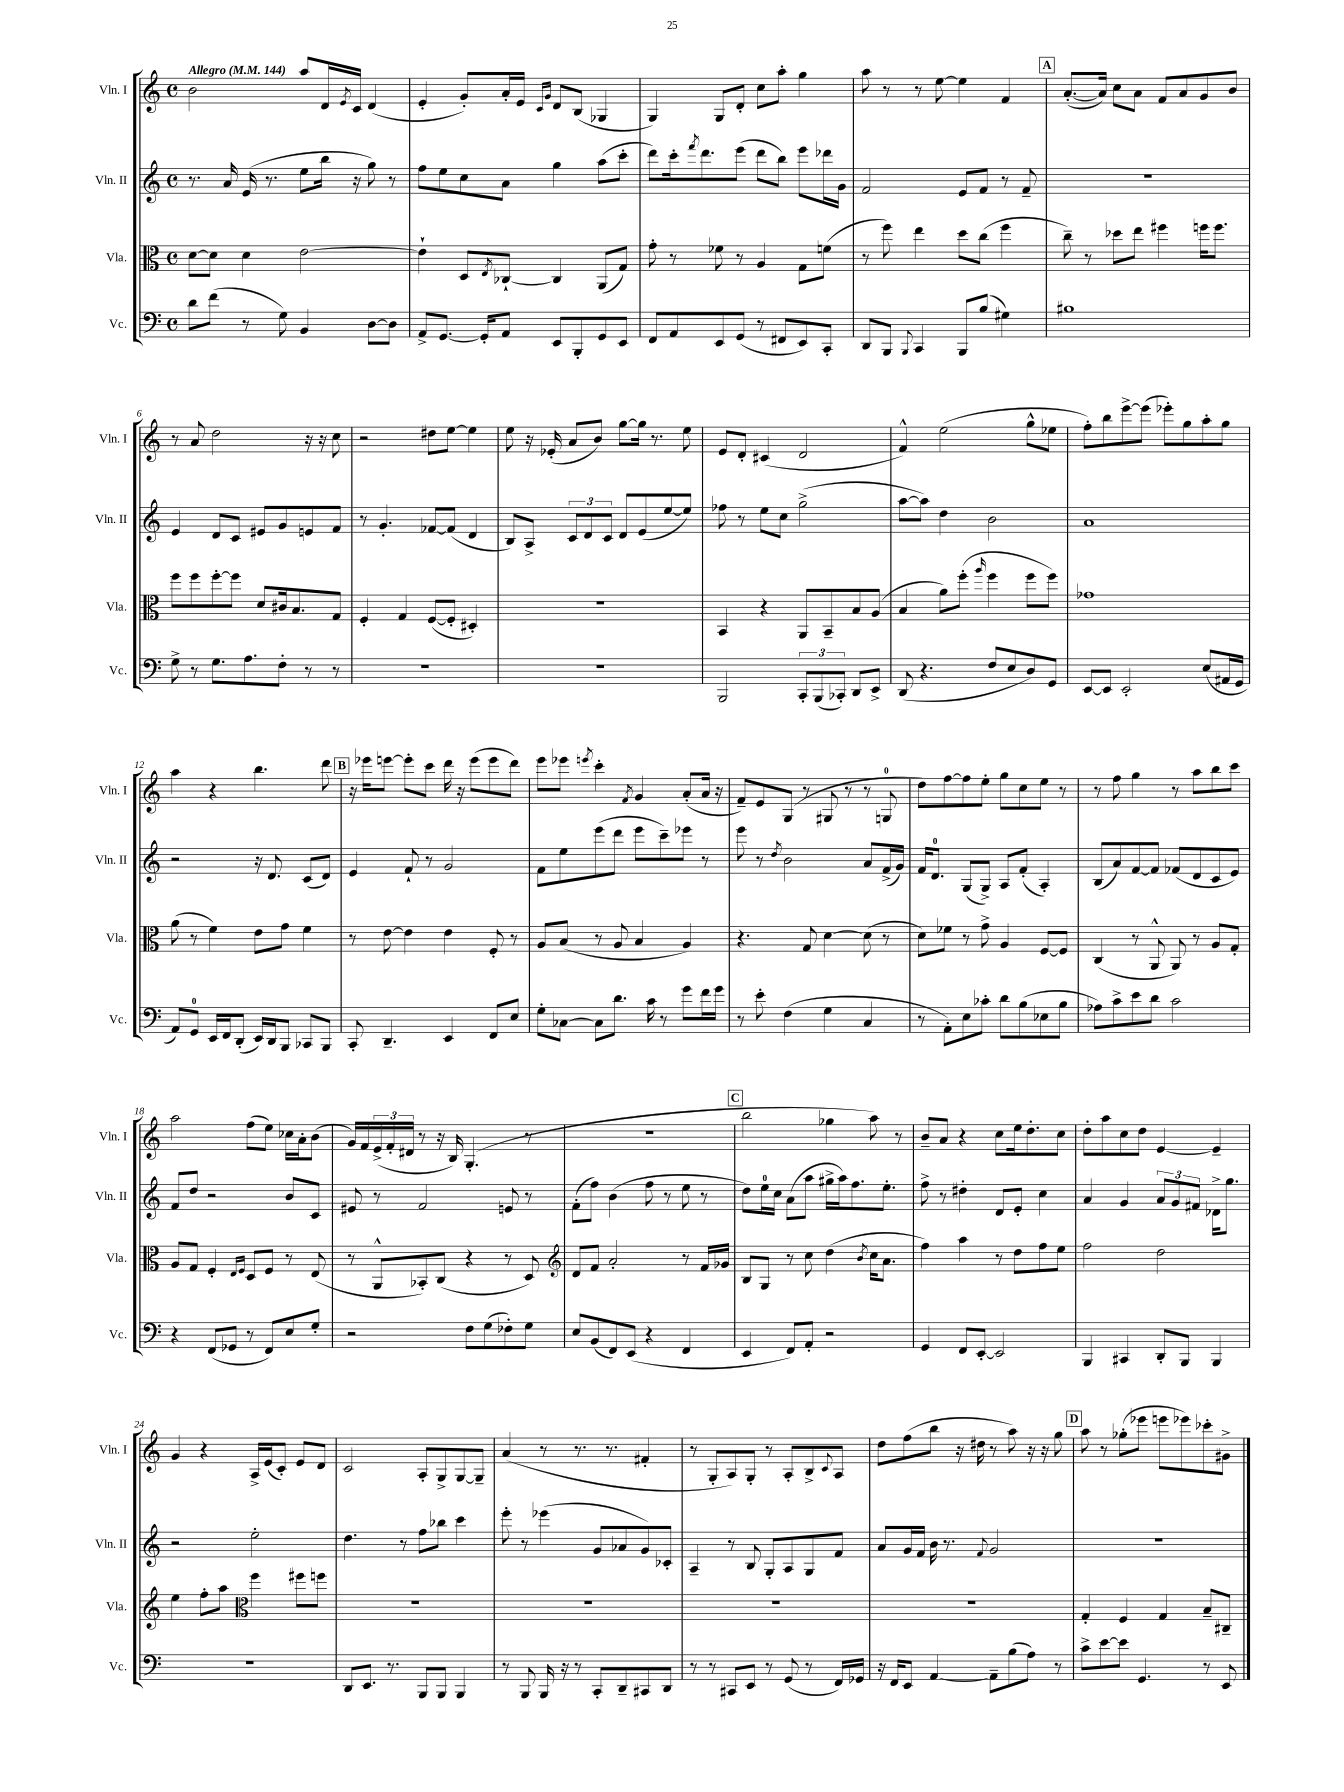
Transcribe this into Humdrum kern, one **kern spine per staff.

**kern	**kern	**kern	**kern
*staff4	*staff3	*staff2	*staff1
*clefF4	*clefC3	*clefG2	*clefG2
*k[]	*k[]	*k[]	*k[]
*M4/4	*M4/4	*M4/4	*M4/4
*met(c)	*met(c)	*met(c)	*met(c)
*MM144	*MM144	*MM144	*MM144
8d	[8d	8.r	2b
(8f	8d]	.	.
.	.	16a	.
8r	4d	(16e	.
.	.	8.r	.
8G)	.	.	.
4BB	[2e	8ee	8aa
.	.	16bb	16d
.	.	.	8qe
.	.	16r	16c
[8D	.	8gg)	(4d
8D]	.	8r	.
=	=	=	=
8AA^	4e`]	8ff	4e'
[8.GG	.	8ee	.
.	8D	8cc	8g')
16GG']	.	.	.
.	8qE	.	.
8AA	[8C-`	8a	16a'
.	.	.	16e
.	.	.	16qqc
.	.	.	16qqg
8EE	4C-]	4gg	8d
8BBB'	.	.	(8B
8GG	(8AA	(8aa	4G-
8EE	8G)	8ccc'	.
=	=	=	=
8FF	8g'	8ddd)	4G)
8AA	8r	16ccc'	.
.	.	8qfff	.
.	.	8.ddd	.
8EE	8f-	.	8G
(8GG	8r	(8eee	8d'
8r	4A	8ddd	8cc
8FF#	.	8bb)	8aa'
8EE)	8G	8eee	4gg
8CC'	(8f	16ddd-	.
.	.	16g	.
=	=	=	=
8DD	8r	2f	8aa
8BBB	8ff)	.	8r
8qqBBB	.	.	.
4CC	4ee	.	8r
.	.	.	[8ee
8BBB	8dd	8e	4ee]
(8B	(8cc	8f	.
4G#)	4ff	8r	4f
.	.	8f~	.
=	=	=	=
1B#	8cc~)	1r	([8.a'
.	8r	.	.
.	.	.	16a])
.	8dd-	.	8cc
.	8ee	.	8a
.	4ff#	.	8f
.	.	.	8a
.	16ff	.	8g
.	8.ff	.	.
.	.	.	8b
=	=	=	=
8G^	8ff	4e	8r
8r	8ff	.	8a
8.G	[8ff'	8d	2dd
.	8ff]	8c	.
8.A	.	.	.
.	8d	8e#	.
8F'	16c#	8g	.
.	8.B	.	.
8r	.	8e	16r
.	.	.	16r
8r	8G	8f	8cc
=	=	=	=
1r	4F'	8r	2r
.	.	4.g'	.
.	4G	.	.
.	([8F	[8f-	8dd#
.	8F']	(8f-]	[8ee
.	4D#')	4d	4ee]
=	=	=	=
1r	1r	8B)	8ee
.	.	8A^	16r
.	.	.	(16e-'
.	.	12c	8a
.	.	12d	.
.	.	.	8b)
.	.	12c	.
.	.	8d	[8gg
.	.	(8e	16gg]
.	.	.	8.r
.	.	[8ee	.
.	.	8ee])	8ee
=	=	=	=
2BBB	4BB	8ff-	8e
.	.	8r	8d'
.	4r	8ee	(4c#
.	.	8cc	.
12CC'	8AA	(2gg^	2d
(12BBB	.	.	.
.	8BB~	.	.
12CC-')	.	.	.
8DD	8B	.	.
8EE^	(8A	.	.
=	=	=	=
(8DD	4B	[8aa	4f^^)
4.r	.	8aa])	.
.	8a)	4dd	(2ee
.	(8ff'	.	.
.	16qqaa	.	.
8F	4ff	2b	.
8E	.	.	.
8D)	8ff	.	8gg^^
8GG	8ff)	.	8ee-
=	=	=	=
[8EE	1g-	1a	8ff')
8EE]	.	.	8bb
2EE'	.	.	[8eee^
.	.	.	(8eee]
.	.	.	8eee-')
.	.	.	8gg
(8E	.	.	8aa'
16AA#	.	.	8gg
16GG	.	.	.
=	=	=	=
8AA)	(8a	2r	4aa
8GG	8r	.	.
16EE	4f)	.	4r
16FF	.	.	.
(8DD'	.	.	.
16EE)	8e	16r	4.bb
16DD	.	8.d	.
8BBB	8g	.	.
8CC-	4f	(8c	.
8BBB	.	8d)	8ddd
=	=	=	=
8CC'	8r	4e	16r
.	.	.	16eee-
4.DD~	[8e	.	[8eee
.	4e]	8f`	8eee']
.	.	8r	8ccc
4EE	4e	2g	16ddd
.	.	.	16r
.	.	.	(8eee
8FF	8F'	.	8eee
8E	8r	.	8ddd)
=	=	=	=
8G'	8A	8f	8eee
[8C-	(8B	8ee	8eee-
.	.	.	8qeee
8C-]	8r	(8eee	4ccc'
8.d	8A	8ddd	.
.	.	.	8qf
.	4B	8eee	4g
16c	.	.	.
8r	.	8ccc~)	.
8g	4A)	8eee-	(8a'
16f	.	8r	16a
16g	.	.	16r
=	=	=	=
8r	4.r	8eee	8f~)
8e'	.	8r	8e
.	.	8qdd	.
(4F	.	2b	(8G
.	8G	.	8r
4G	[4d	.	8G#
.	.	.	8r
4C	(8d]	8a	8r
.	8r	(16f^	8G
.	.	16g)	.
=	=	=	=
8r	8d)	16f	8dd)
.	.	8.d	.
8AA')	8f-	.	[8ff
8E	8r	(8G	8ff]
8c-'	8g^	8G^)	8ee'
8d	4A	8A	8gg
(8B	.	(8f'	8cc
8E-	[8F	4A')	8ee
8B	8F]	.	8r
=	=	=	=
8A-)	(4C	(8B	8r
8c^	.	8a)	8ff
8e	8r	[8f	4gg
8d	8AA^^	8f]	.
2c	8AA)	(8f-	8r
.	8r	8d	8aa
.	8A	8c	8bb
.	8G'	8e)	8ccc
=	=	=	=
4r	8A	8f	2aa
.	8G	8dd	.
(8FF	4F'	2r	.
8GG-	.	.	.
.	16qqE	.	.
.	16qqF	.	.
8r	8D	.	(8ff
8FF)	8F	.	8ee)
8E	8r	8b	16cc-
.	.	.	16a'
8G'	(8E	8c	(8b
=	=	=	=
2r	8r	8e#	16g)
.	.	.	16f
.	8AA^^	8r	(24e^
.	.	.	24f'
.	.	.	24d#
.	8BB-')	2f	8r
.	(8C	.	16r
.	.	.	16B)
8F	4r	.	(4.G'
(8G	.	.	.
8F-')	8r	8e	.
8G	8D)	8r	8r
=	=	=	=
*	*clefG2	*	*
8E	8d	(8f'	1r
(8BB	8f	8ff)	.
8FF)	2a'	(4b	.
(8EE	.	.	.
4r	.	8ff	.
.	.	8r	.
4FF	8r	8ee	.
.	16f	8r	.
.	16g-	.	.
=	=	=	=
4EE	8B	8dd)	2bb
.	8G	16ee	.
.	.	16cc	.
8FF)	8r	(8a	.
8AA'	8cc	8aa	.
2r	(4dd	16gg#^	4gg-
.	.	16aa)	.
.	.	8.ff	.
.	8qb	.	.
.	16cc	.	8aa)
.	8.a	8.ee'	.
.	.	.	8r
=	=	=	=
4GG	4ff)	8ff^	8b~
.	.	8r	8a
8FF	4aa	4dd#'	4r
[8EE'	.	.	.
2EE]	8r	8d	8cc
.	8dd	8e'	16ee
.	.	.	8.dd'
.	8ff	4cc	.
.	8ee	.	8cc
=	=	=	=
4BBB	2ff	4a	8dd'
.	.	.	8aa
4CC#	.	4g	8cc
.	.	.	8dd
8DD'	2dd	12a	[4e
.	.	12g	.
8BBB	.	.	.
.	.	12f#	.
4BBB	.	16d-^	4e~]
.	.	8.gg	.
=	=	=	=
1r	4ee	2r	4g
.	8ff'	.	4r
.	8aa	.	.
*	*clefC3	*	*
.	4ff	2ee'	16A^
.	.	.	(16e
.	.	.	8c')
.	8ff#	.	8e
.	8ff	.	8d
=	=	=	=
8DD	1r	4.dd	2c
8.EE	.	.	.
8.r	.	.	.
.	.	8r	.
8BBB	.	8ff	8A'
8BBB	.	8bb-	8G^
4BBB	.	4ccc	[8G
.	.	.	8G~]
=	=	=	=
8r	1r	8eee'	(4a
8BBB	.	8r	.
16BBB	.	(4eee-	8r
16r	.	.	.
8r	.	.	8.r
8CC'	.	8g	.
.	.	.	8.r
8DD~	.	8a-	.
8CC#	.	8g)	4f#'
8DD	.	8c-'	.
=	=	=	=
8r	1r	4A~	8r
8r	.	.	8G'
8CC#	.	8r	8A)
8EE	.	8B	8G'
8r	.	8G'	8r
(8GG	.	8A	8A'
8r	.	8G	8B^
.	.	.	8qqc
16FF)	.	8f	8A
16GG-	.	.	.
=	=	=	=
16r	1r	8a	8dd
16FF	.	.	.
8EE	.	16g	(8ff
.	.	16f	.
[4AA	.	16b	8bb
.	.	8.r	.
.	.	.	16r
.	.	.	16dd#
.	.	8qqf	.
8AA~]	.	2g	8r
(8B	.	.	8aa)
8A)	.	.	16r
.	.	.	16r
8r	.	.	8gg
=	=	=	=
8c^	4G'	1r	8aa
[8e	.	.	8r
8e]	4F	.	(8gg-'
4.GG	.	.	8eee-
.	4G	.	8eee
.	.	.	8eee-)
8r	8B~	.	8ccc-'
8EE	8C#~	.	8g#^
==	==	==	==
*-	*-	*-	*-
